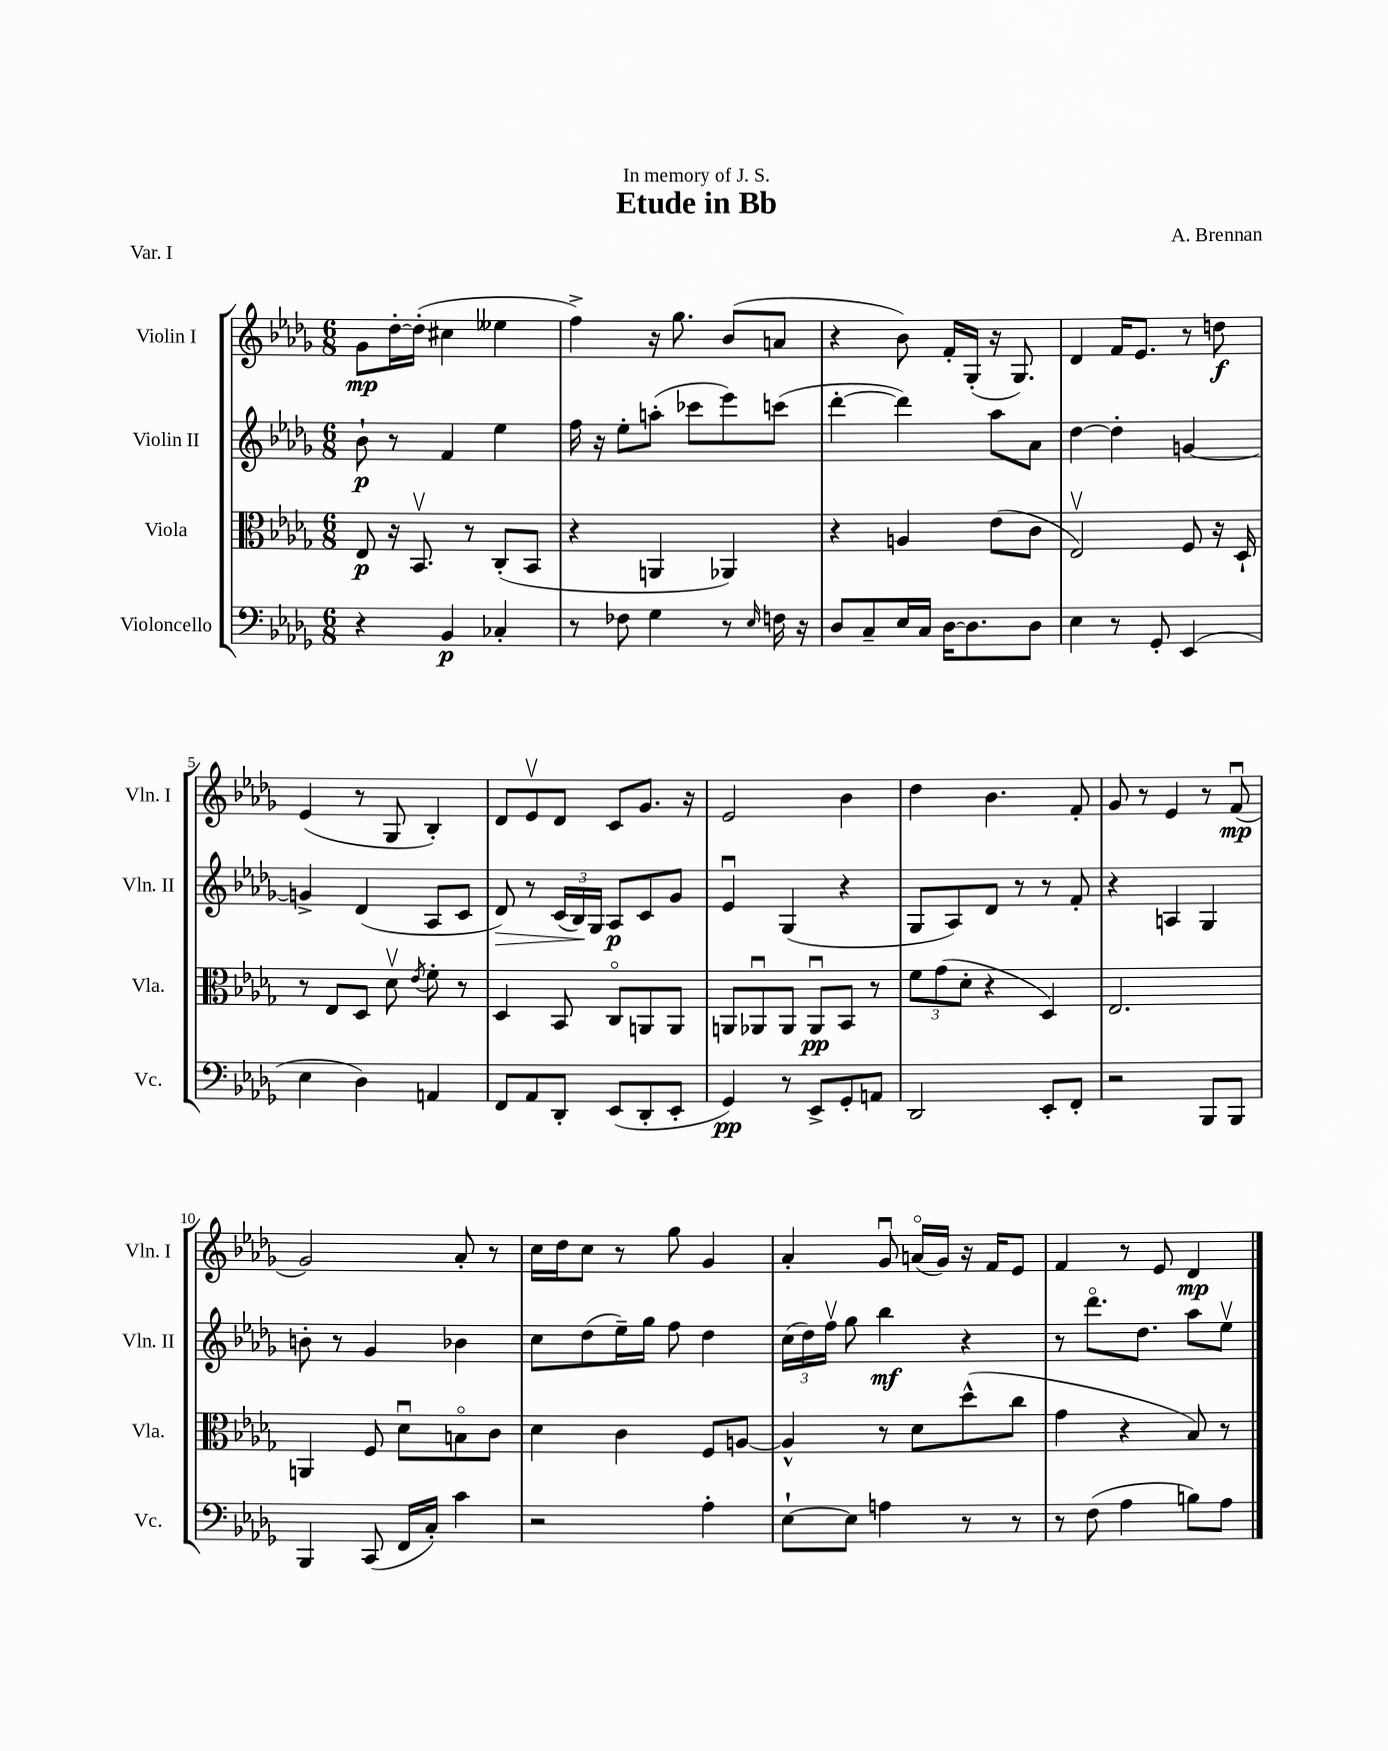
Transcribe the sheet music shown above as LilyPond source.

\header { title = "Etude in Bb" composer = "A. Brennan" dedication = "In memory of J. S." piece = "Var. I" }
<<
\new StaffGroup <<
\new Staff = "s0" \with { instrumentName = "Violin I" shortInstrumentName = "Vln. I" } {
    \clef treble \key des \major \numericTimeSignature \time 6/8
    \autoBeamOff ges'8[\mp des''16~-. des''16]-.( cis''4 eeses''4 |
    f''4->) r16 ges''8. bes'8[( a'8] |
    r4 bes'8) f'16[-. ges16]-.( r16 ges8.) |
    des'4 f'16[ ees'8.] r8 d''8\f |
    ees'4( r8 ges8 bes4-.) |
    des'8[ ees'8\upbow des'8] c'8[ ges'8.] r16 |
    ees'2 bes'4 |
    des''4 bes'4. f'8-. |
    ges'8 r8 ees'4 r8 f'8\downbow\mp( |
    ges'2) aes'8-. r8 |
    c''16[ des''16 c''8] r8 ges''8 ges'4 |
    aes'4-. ges'8\downbow a'16[\flageolet( ges'16]) r16 f'16[ ees'8] |
    f'4 r8 ees'8 des'4\mp \bar "|." |
}
\new Staff = "s1" \with { instrumentName = "Violin II" shortInstrumentName = "Vln. II" } {
    \clef treble \key des \major \numericTimeSignature \time 6/8
    \autoBeamOff bes'8-!\p r8 f'4 ees''4 |
    f''16 r16 ees''8[-. a''8]-.( ces'''8[ ees'''8) c'''8]( |
    des'''4~-. des'''4) aes''8[ aes'8] |
    des''4~ des''4-. g'4~ |
    g'4-> des'4( aes8[ c'8] |
    des'8\>) r8 \tuplet 3/2 { c'16[( bes16\!) ges16] } aes8[\p c'8 ges'8] |
    ees'4\downbow ges4( r4 |
    ges8[ aes8) des'8] r8 r8 f'8-. |
    r4 a4 ges4 |
    b'8-. r8 ges'4 bes'4 |
    c''8[ des''8( ees''16--) ges''16] f''8 des''4 |
    \tuplet 3/2 { c''16[( des''16) f''16]\upbow } ges''8 bes''4\mf r4 |
    r8 des'''8.[\flageolet des''8.] aes''8[ ees''8]\upbow \bar "|." |
}
\new Staff = "s2" \with { instrumentName = "Viola" shortInstrumentName = "Vla." } {
    \clef alto \key des \major \numericTimeSignature \time 6/8
    \autoBeamOff ees8\p r16 bes,8.\upbow r8 c8[-.( bes,8] |
    r4 a,4 aes,4) |
    r4 a4 ees'8[( c'8] |
    ees2\upbow) f8 r16 des16-! |
    r8 ees8[ des8] des'8\upbow \acciaccatura { ees'8 } f'8-. r8 |
    des4 bes,8 c8[\flageolet a,8 a,8] |
    a,8[ aes,8\downbow aes,8] aes,8[\downbow\pp bes,8] r8 |
    \tuplet 3/2 { f'8[ ges'8( des'8]-. } r4 des4) |
    ees2. |
    a,4 f8 des'8[\downbow b8\flageolet c'8] |
    des'4 c'4 f8[ a8]~ |
    a4-^ r8 des'8[ des''8-^( c''8] |
    ges'4 r4 bes8) r8 \bar "|." |
}
\new Staff = "s3" \with { instrumentName = "Violoncello" shortInstrumentName = "Vc." } {
    \clef bass \key des \major \numericTimeSignature \time 6/8
    \autoBeamOff r4 bes,4\p ces4-. |
    r8 fes8 ges4 r8 \grace { ees16 } f16 r16 |
    des8[ c8-- ees16 c16] des16[~ des8. des8] |
    ees4 r8 ges,8-. ees,4( |
    ees4 des4) a,4 |
    f,8[ aes,8 des,8]-. ees,8[( des,8-. ees,8]-. |
    ges,4\pp) r8 ees,8[-> ges,8-. a,8] |
    des,2 ees,8[-. f,8]-. |
    r2 bes,,8[ bes,,8] |
    bes,,4 c,8( f,16[ c16]-.) c'4 |
    r2 aes4-. |
    ees8[~-! ees8] a4 r8 r8 |
    r8 f8( aes4 b8[) aes8] \bar "|." |
}
>>
>>
